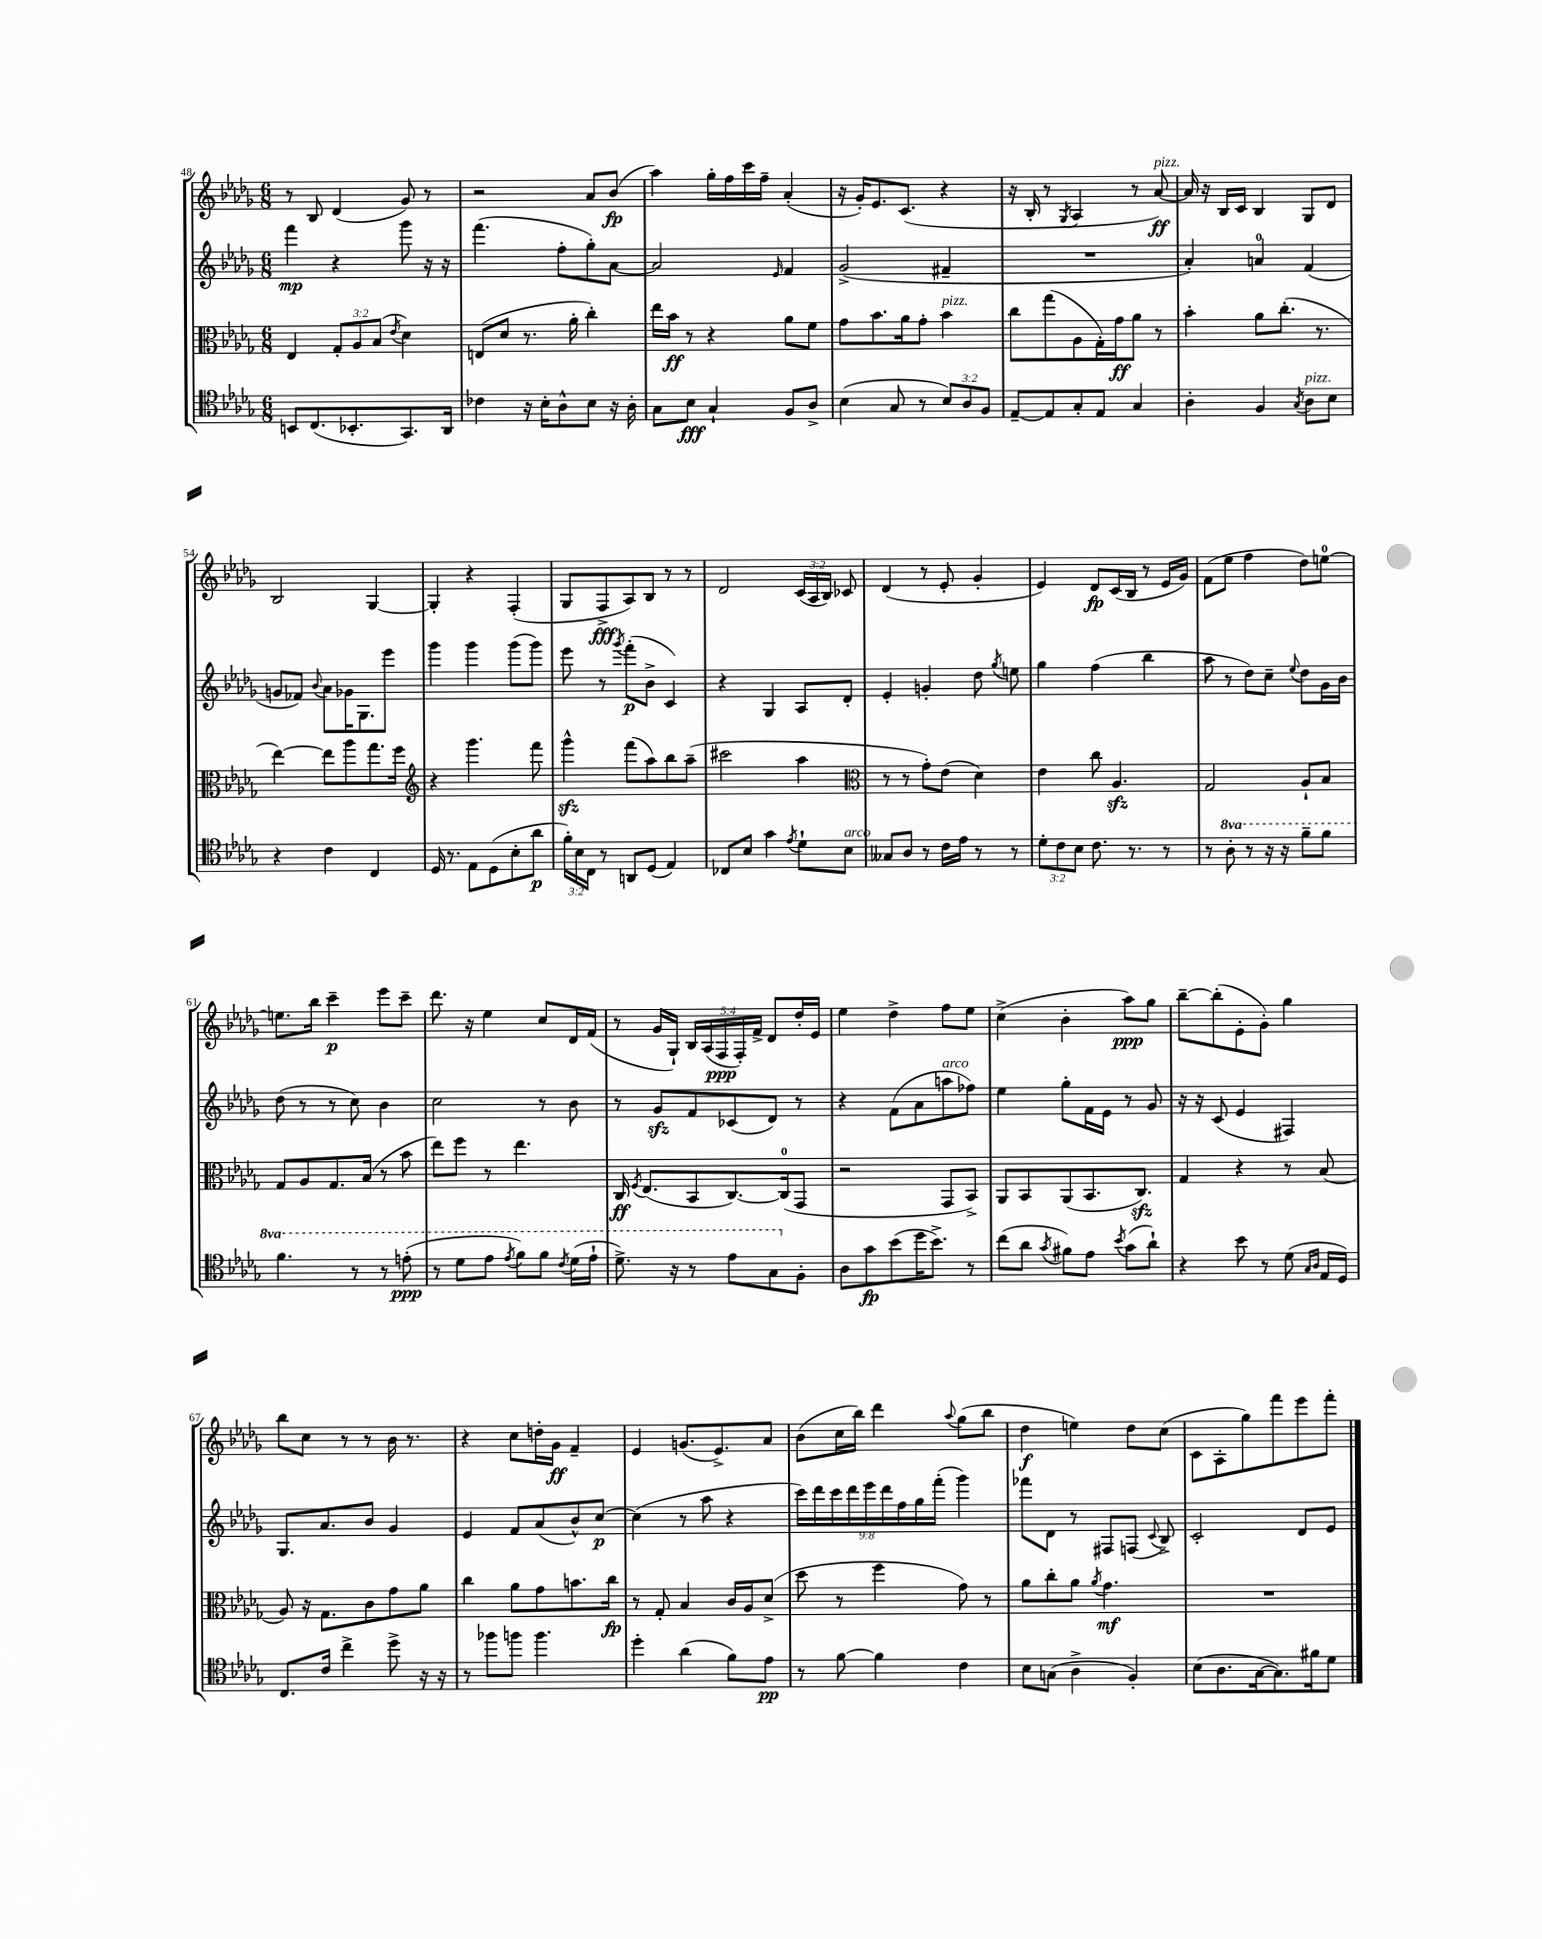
<<
\new StaffGroup <<
\new Staff = "s0" {
    \clef treble \key des \major \numericTimeSignature \time 6/8 \override Staff.TupletNumber.text = #tuplet-number::calc-fraction-text
    \autoBeamOff r8 bes8 des'4( ges'8) r8 |
    r2 aes'8[ bes'8]\fp( |
    aes''4) ges''16[-. f''16 c'''16 f''16]-- aes'4-.( |
    r16 ges'16[-.) ees'8. c'8.]( r4 |
    r16 bes16-. r8 \acciaccatura { ges8 } aes4 r8 aes'8~\ff^\markup { \italic "pizz." }) |
    aes'16 r16 bes16[ c'16] bes4 ges8[ des'8] |
    bes2 ges4~ |
    ges4-. r4 f4-.( |
    ges8[ f8->\fff aes8) bes8] r8 r8 |
    des'2 \tuplet 3/2 { c'16[( aes16 bes16]) } ces'8 |
    des'4( r8 ees'8-. ges'4-. |
    ees'4) des'8[\fp c'16( bes16] r8 ees'16[ ges'16]) |
    f'8[( ees''8] f''4 des''8[) e''8]-0~ |
    e''8.[ bes''16] c'''4--\p ees'''8[ c'''8]-- |
    des'''8. r16 ees''4 c''8[ des'16 f'16]( |
    r8 ges'16[ ges16]-!) \tuplet 5/4 { bes16[ aes16( f16\ppp f16-.) f'16]-> } des'8[ des''16-. ees'16] |
    ees''4 des''4-> f''8[ ees''8] |
    c''4->( bes'4-. aes''8[\ppp) ges''8] |
    bes''8[~-- bes''8-.( ees'8-. ges'8]-.) ges''4 |
    bes''8[ c''8] r8 r8 bes'16 r8. |
    r4 c''8[ d''16-. ges'16]\ff f'4-- |
    ees'4 g'8.[( ees'8.->) aes'8] |
    bes'8[( c''16 bes''16]) des'''4 \appoggiatura { aes''8 } ges''8[( bes''8] |
    des''4\f e''4) des''8[ c''8]( |
    c'8[ aes8-. ges''8) f'''8 ees'''8 f'''8]-. \bar "|." |
}
\new Staff = "s1" {
    \clef treble \key des \major \numericTimeSignature \time 6/8 \override Staff.TupletNumber.text = #tuplet-number::calc-fraction-text
    \autoBeamOff f'''4\mp r4 ges'''8 r16 r16 |
    f'''4.( f''8[-. ges''8-.) aes'8]~ |
    aes'2 \grace { ees'16 } f'4 |
    ges'2->( fis'4-- |
    R2. |
    aes'4-.) a'4-0 f'4( |
    g'8[ fes'8]) \appoggiatura { bes'8 } aes'8[ ges'16 ges8. ees'''8] |
    ges'''4 ges'''4 ges'''8[( ges'''8]) |
    ees'''8 r8 \acciaccatura { ges'''8 } f'''8[-.\p( bes'8]-> c'4) |
    r4 ges4 aes8[ des'8]-. |
    ees'4-. g'4-. des''8 \acciaccatura { ges''8 } e''8 |
    ges''4 f''4( bes''4 |
    aes''8 r8 des''8[) c''8]-- \appoggiatura { ees''8 } des''8[ ges'16 bes'16] |
    des''8( r8 r8 c''8) bes'4 |
    c''2 r8 bes'8 |
    r8 ges'8[\sfz f'8 ces'8( des'8]) r8 |
    r4 f'8[( aes'8 a''8^\markup { \italic "arco" } fes''8]) |
    ees''4 ges''8[-. f'16 ees'16] r8 ges'8 |
    r16 r16 c'8( ees'4 fis4) |
    ges8.[ aes'8. bes'8] ges'4 |
    ees'4 f'8[ aes'8( bes'8-^) c''8]~\p |
    c''4( r8 aes''8 r4 |
    \tuplet 9/8 { c'''16[) des'''16 c'''16 des'''16 ees'''16 des'''16 f''16 ges''16 f'''16]-.( } ges'''4) |
    fes'''8[ des'8] r8 fis8[ f8]( \appoggiatura { c'8 } bes8->) |
    c'2-. des'8[ ees'8] \bar "|." |
}
\new Staff = "s2" {
    \clef alto \key des \major \numericTimeSignature \time 6/8 \override Staff.TupletNumber.text = #tuplet-number::calc-fraction-text
    \autoBeamOff ees4 \tuplet 3/2 { ges8[-. aes8 bes8]( } \acciaccatura { ees'8 } des'4) |
    e8[( des'8] r8. aes'16-. c''4-.) |
    ees''16[ bes'16]\ff r8 r4 aes'8[ f'8] |
    ges'8[ bes'8. aes'16 ges'8]-. bes'4^\markup { \italic "pizz." } |
    c''8[ ges''8( aes8 ges16-.) ges'16\ff aes'8] r8 |
    bes'4-. aes'8[ c''8.]-.( r8. |
    ees''4~) ees''8[ aes''8 ges''8. f''16] |
    \clef treble r4 ges'''4. f'''8 |
    ges'''4-^\sfz f'''8[( aes''8) bes''8 aes''8]--( |
    cis'''2 aes''4 |
    \clef alto r8 r8 ges'8[-.) ees'8]( des'4) |
    ees'4 c''8 aes4.\sfz |
    ges2 aes8[-! bes8] |
    ges8[ aes8 ges8. bes16]( r8 bes'8 |
    ees''8[) f''8] r8 ees''4. |
    c16\ff \acciaccatura { f8 } ees8.[( bes,8 c8.~) c16-0( ges,8] |
    r2 ges,8[ bes,8]->) |
    aes,8[ bes,8 aes,8( bes,8. c8.]\sfz) |
    ges4 r4 r8 bes8( |
    aes8) r16 ges8.[ c'8 ges'8 aes'8] |
    c''4 aes'8[ ges'8 b'8. c''16]\fp |
    r8 ges8-. bes4 c'16[ aes16 des'8]->( |
    des''8 r8 f''4 ges'8) r8 |
    aes'8[ c''8-. aes'8] \acciaccatura { aes'8 } ges'4.\mf |
    R2. \bar "|." |
}
\new Staff = "s3" {
    \clef tenor \key des \major \numericTimeSignature \time 6/8 \override Staff.TupletNumber.text = #tuplet-number::calc-fraction-text \set Staff.ottavationMarkups = #ottavation-simple-ordinals
    \autoBeamOff b,8[ c8.( bes,8.-. ges,8.) aes,16] |
    ces'4 r16 bes16[-. aes8-^ bes8] r16 aes16-. |
    ges8[ bes8]\fff ges4-! f8[ aes8]-> |
    bes4( ges8 r8 \tuplet 3/2 { bes8[) aes8 f8] } |
    ees8[~-- ees8 ges8-. ees8] ges4 |
    aes4-. f4 \acciaccatura { ges8 } aes8[^\markup { \italic "pizz." } bes8] |
    r4 c'4 c4 |
    des16 r8. ees8[ des8( bes8-. aes'8]\p |
    \tuplet 3/2 { f'16[-.) bes16 c16] } r8 a,8[ des8]( ees4) |
    ces8[ bes8] ges'4 \acciaccatura { ees'8 } des'8[-! bes8]^\markup { \italic "arco" } |
    geses8[ aes8] r8 c'16[ ees'16] r8 r8 |
    \tuplet 3/2 { des'8[-. c'8 bes8] } c'8. r8. r8 |
    r8 \ottava #1 aes'8-. r8 r16 r16 f''8[-- f''8] |
    f''4. r8 r8 e''8-.\ppp( |
    r8 des''8[ ees''8] \acciaccatura { ees''8 } f''8[) f''8] \acciaccatura { c''8 } des''16[( ees''16]-! |
    des''8.->) r16 r8 ees''8[ ges'8 \ottava #0 f8]-. |
    aes8[ ges'8\fp bes'8( des''16 bes'8.]->) r8 |
    c''8[( aes'8] \acciaccatura { ges'8 } fis'8[) ees'8] \acciaccatura { bes'8 } ges'8[( aes'8]-!) |
    r4 bes'8 r8 des'8( \grace { ges16[ aes16] } ees16[ des16]) |
    c8.[ c'16] c''4-> des''8-> r16 r16 |
    r8 fes''8[ f''8] f''4. |
    des''4-. aes'4( f'8[) ees'8]\pp |
    r8 f'8~ f'4 c'4 |
    bes8[ g8]( aes4-> f4-.) |
    bes8[( aes8. ges16~ ges8.) fis'16 des'8] \bar "|." |
}
>>
>>
\layout { \context { \Score currentBarNumber = #48 } }
